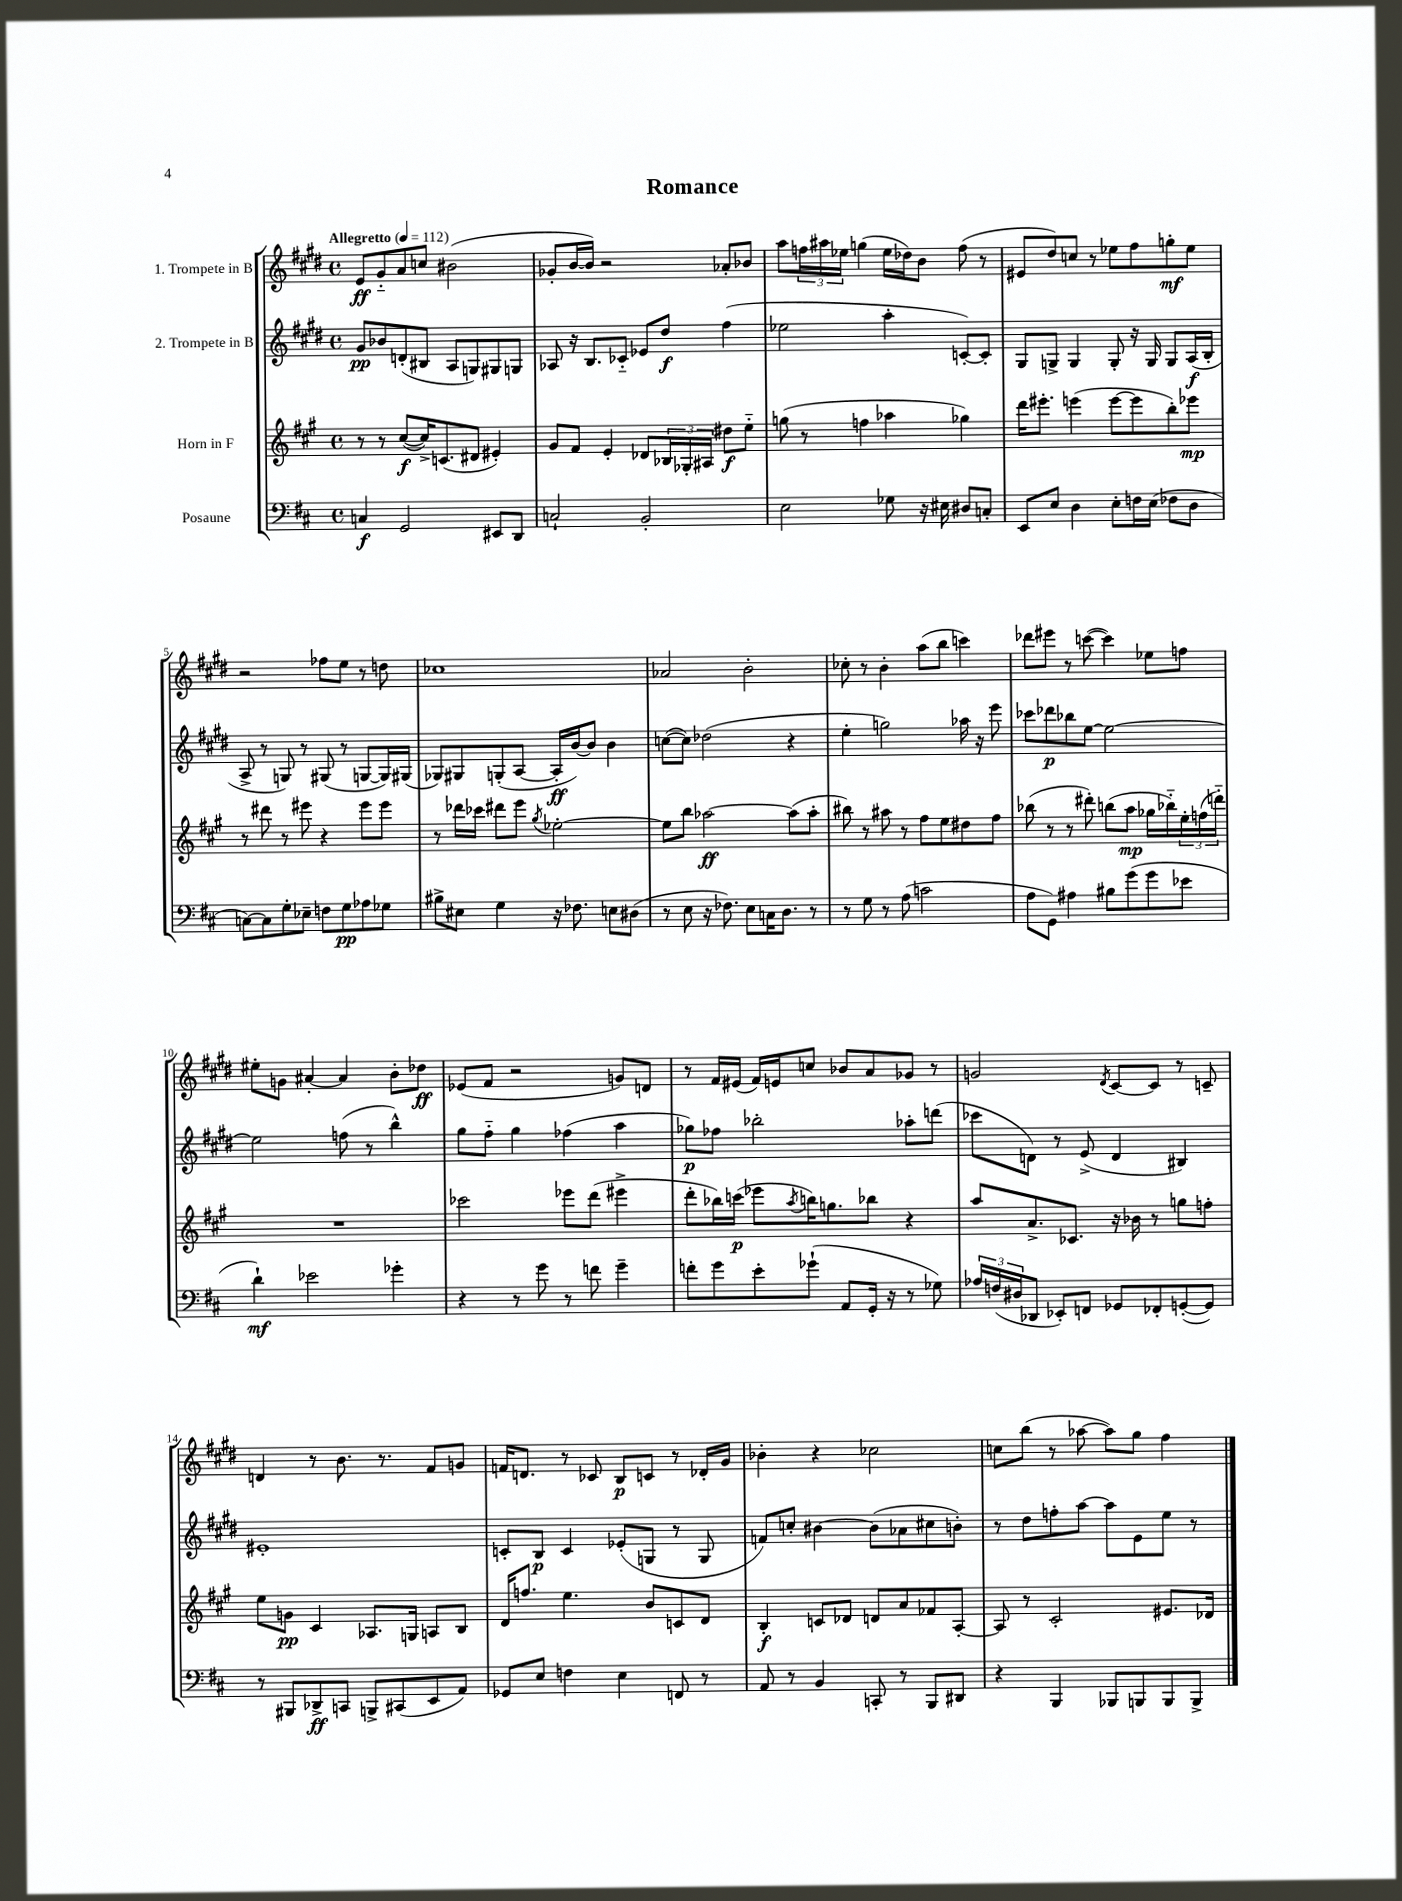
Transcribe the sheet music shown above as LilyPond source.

\header { title = "Romance" }
<<
\new StaffGroup <<
\new Staff = "s0" \with { instrumentName = "1. Trompete in B" } {
    \clef treble \key e \major \defaultTimeSignature \time 4/4 \tempo "Allegretto" 4 = 112
    e'8\ff gis'8-_ a'8 c''8 bis'2( |
    ges'8-. b'16~ b'16) r2 aes'8-. bes'8 |
    a''8 \tuplet 3/2 { f''16 ais''16 ees''16 } g''4( ees''16 des''16) b'8 f''8( r8 |
    eis'8 dis''8) c''8 r8 ees''8 fis''8 g''8-.\mf ees''8 |
    r2 fes''8 e''8 r8 d''8 |
    ces''1 |
    aes'2 b'2-. |
    ces''8-. r8 b'4-. a''8( b''8 c'''4) |
    des'''8 eis'''8 r8 c'''8~( c'''4) ees''8 f''8 |
    eis''8-. g'8 ais'4~-. ais'4 b'8-. des''8\ff |
    ees'8( fis'8 r2 g'8) d'8 |
    r8 fis'16 eis'16( fis'16) e'16 c''8 bes'8 a'8 ges'8 r8 |
    g'2 \acciaccatura { dis'8 } cis'8~ cis'8 r8 c'8-- |
    d'4 r8 b'8. r8. fis'8 g'8 |
    f'16 d'8. r8 ces'8 b8\p c'8 r8 des'16-. gis'16 |
    bes'4-. r4 ces''2 |
    c''8 b''8( r8 aes''8~ aes''8) gis''8 fis''4 \bar "|." |
}
\new Staff = "s1" \with { instrumentName = "2. Trompete in B" } {
    \clef treble \key e \major \defaultTimeSignature \time 4/4
    gis'8\pp bes'8 d'8-.( bis8 a8 g8) gis8 g8 |
    aes8 r16 b8. ces'8-_ ees'8 dis''8\f fis''4( |
    ees''2 a''4-. c'8~-.) c'8-. |
    gis8 g8-> g4 g8-. r16 g16 g8 a16\f( b16-. |
    a8-> r8 g8) r8 gis8( r8 g8~ g16) gis16( |
    ges8) gis8 g8-.( a8~ a16-.\ff b'16~) b'8 b'4 |
    c''8~( c''8) des''2( r4 |
    e''4-. g''2) aes''16 r16 e'''8 |
    ces'''8 des'''8\p bes''8 e''8~ e''2~ |
    e''2 f''8( r8 b''4-^) |
    gis''8 fis''8-_ gis''4 fes''4( a''4 |
    ges''8\p) fes''8 bes''2-. aes''8-. d'''8( |
    ces'''8 d'8) r8 e'8->( d'4 bis4) |
    eis'1-. |
    c'8-. b8\p c'4 ees'8-.( g8 r8 g8 |
    f'8) c''8-. bis'4~ bis'8( aes'8 cis''8 b'8-.) |
    r8 dis''8 f''8-. a''8~ a''8 e'8 e''8 r8 \bar "|." |
}
\new Staff = "s2" \with { instrumentName = "Horn in F" } {
    \clef treble \key a \major \defaultTimeSignature \time 4/4
    r8 r8 cis''8~\f( cis''16->) c'8.( dis'8 eis'4-.) |
    gis'8 fis'8 e'4-. des'8 \tuplet 3/2 { bes16 ges16-. ais16 } dis''8\f e''8-_ |
    g''8( r8 f''4 aes''4 ges''4) |
    d'''16 eis'''8.-. e'''4( e'''8~ e'''8 b''8-.) ees'''8\mp |
    r8 dis'''8 r8 eis'''8 r4 eis'''8 eis'''8 |
    r8 des'''16 ces'''16 dis'''8 e'''8 \acciaccatura { gis''8 } ees''2~-. |
    ees''8 b''8 aes''2~\ff aes''8( aes''8-. |
    bis''8) r8 ais''8 r8 fis''8 e''8 dis''8 fis''8 |
    bes''8( r8 r8 dis'''8-.) b''8( a''8\mp ges''16 bes''16-_) \tuplet 3/2 { e''16-. f''16( d'''16-_) } |
    R1 |
    ces'''2 ees'''8 d'''8( eis'''4-> |
    d'''8-. bes''16) c'''16\p( ees'''8 \acciaccatura { a''8 } b''16) g''8. bes''8 r4 |
    a''8 a'8.-> ces'8. r16 bes'16 r8 g''8 f''8-. |
    e''8 g'8\pp cis'4 aes8. g16 a8 b8 |
    d'16 f''8. e''4. b'8 c'8 d'8 |
    b4-.\f c'8 des'8 d'8 a'8 fes'8 a8~-. |
    a8 r8 cis'2-. eis'8. des'16 \bar "|." |
}
\new Staff = "s3" \with { instrumentName = "Posaune" } {
    \clef bass \key d \major \defaultTimeSignature \time 4/4
    c4\f g,2 eis,8 d,8 |
    c2-! b,2-. |
    e2 ges8 r16 eis16 dis8 c8-. |
    e,8 e8 d4 e8-. f16 e16( fes8 d8 |
    c8~) c8 g8-. ees8-- f8 g8\pp aes8 ges8 |
    bis8-> eis8 g4 r16 fes8. e8 dis8( |
    r8 e8 r16 fes8.) e8 c16 d8. r8 |
    r8 g8 r8 a8( c'2 |
    a8 g,8) ais4 bis8 g'8( g'8 ees'8 |
    d'4-!\mf) ees'2 ges'4-. |
    r4 r8 g'8 r8 f'8 g'4-- |
    f'8-. g'8 e'8-. ges'8-!( a,8 g,16-. r16 r8 ges8) |
    \tuplet 3/2 { aes16 f16( dis16 } des,8 ees,8-.) f,8 ges,8 fes,8-. g,8~-.( g,8) |
    r8 bis,,8 des,8->\ff c,8 b,,8-> cis,8( e,8 a,8) |
    ges,8 e8 f4 e4 f,8 r8 |
    a,8 r8 b,4 c,8-. r8 b,,8 dis,8 |
    r4 b,,4 bes,,8 b,,8 b,,8 b,,8-> \bar "|." |
}
>>
>>
